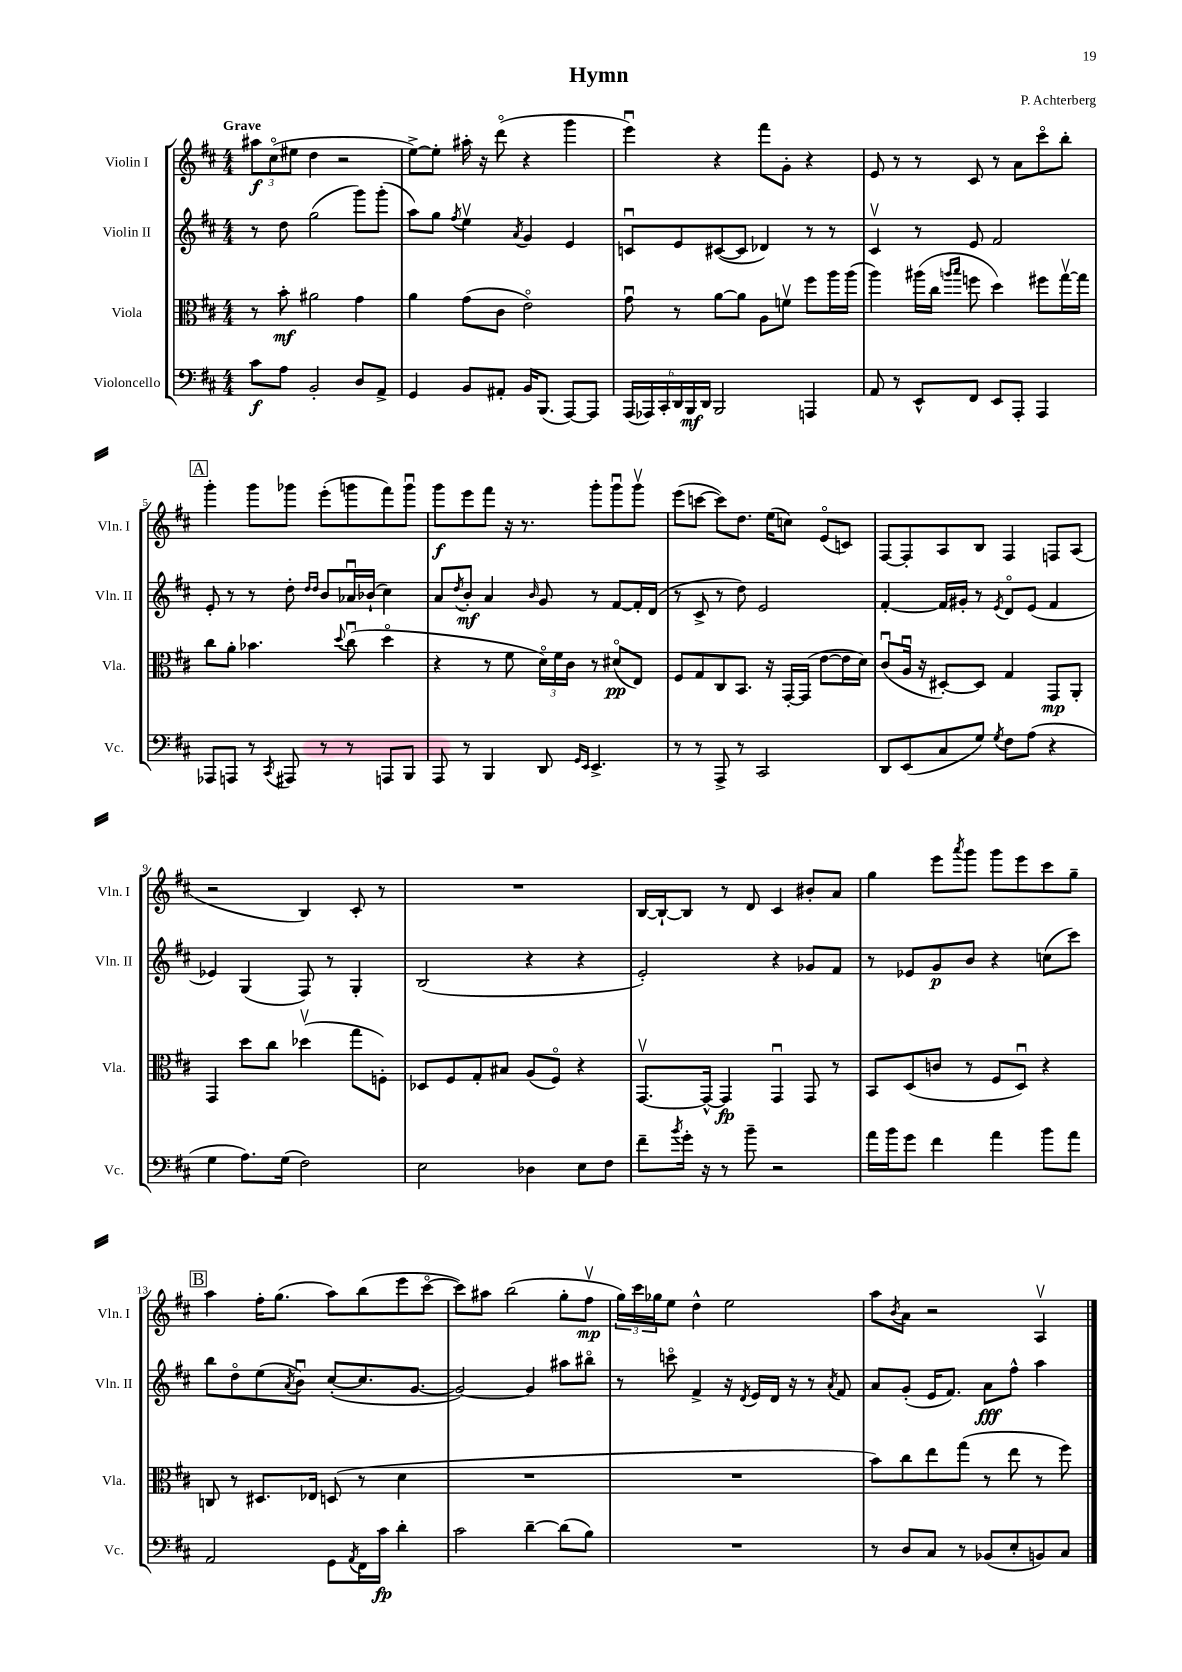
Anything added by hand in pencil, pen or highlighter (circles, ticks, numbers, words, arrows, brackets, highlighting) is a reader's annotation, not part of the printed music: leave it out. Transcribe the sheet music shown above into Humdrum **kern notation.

**kern	**kern	**kern	**kern
*staff4	*staff3	*staff2	*staff1
*clefF4	*clefC3	*clefG2	*clefG2
*k[f#c#]	*k[f#c#]	*k[f#c#]	*k[f#c#]
*M4/4	*M4/4	*M4/4	*M4/4
8c#\L	8r	8r	12aa#\L
.	.	.	(12cc#o\
8A\J	8b'\	8dd\	.
.	.	.	12ee#\J
2BB'/	2a#\	(2gg\	4dd\
.	.	.	2r
8D/L	4g\	8ggg\L)	.
8AA^/J	.	(8ggg'\J	.
=	=	=	=
4GG/	4a\	8aa\L)	[8ee^\L)
.	.	8gg\J	8ee'\]J
.	.	8qff#/	.
8BB/L	(8g\L	4eev\	16aa#'\
.	.	.	16r
8AA#'/J	8c#\J	.	(8dddo\
.	.	8qa/	.
16BB/LK	2eo\)	4g/	4r
(8.BBB/J	.	.	.
[8AAA/L)	.	4e/	4ggg\
8AAA/]J	.	.	.
=	=	=	=
(24AAA/LL	8gu\	8cu/L	4eeeu\)
24AAA-/)	.	.	.
24CC#'/	.	.	.
24DD/	8r	8e/	.
24BBB/	.	.	.
24DD/JJ	.	.	.
2BBB/	[8a\L	([8c#/	4r
.	8a\]J	8c#/]J	.
.	8A\L	4d-/)	8fff#\L
.	8fv\J	.	8g'\J
4AAA/	8ff#\L	8r	4r
.	16aa\L	8r	.
.	(16aa\JJ	.	.
=	=	=	=
8AA/	4aa\)	4c#v/	8e/
8r	.	.	8r
8EE^^/L	(16aa#\LL	8r	8r
.	16cc#\JJ	.	.
.	16qqaa/LL	.	.
.	16qqbb/JJ	.	.
8FF#/J	8ff\	8e/	8c#/
8EE/L	4dd\)	2f#/	8r
8AAA'/J	.	.	8a\L
4AAA/	8ff#\L	.	8ccc#o\
.	[16ggv\L	.	8bb'\J
.	16gg\]JJ	.	.
=	=	=	=
8AAA-/L	8cc#\L	8e'/	4ggg'\
8AAA/J	8a'\J	8r	.
8r	4.b-\	8r	8ggg\L
8qCC#/	.	.	.
8AAA#/	.	8dd'\	8ggg-\J
.	.	16qqdd/LL	.
.	.	16qqdd/JJ	.
8r	.	8b/L	(8eee'\L
.	8qqdd/	.	.
8r	(8cc#u\	16a-u/L	8ggg\
.	.	(16b-`/JJ	.
8AAA/L	4ddo\	4cc#\)	8fff#\)
8BBB/J	.	.	8gggu\J
=	=	=	=
8AAA/	4r	8a/L	8ggg\L
.	.	8qdd/	.
8r	.	8b'/J	8eee\
4BBB/	8r	4a/	8fff#\J
.	8f#\	.	16r
.	.	.	8.r
.	.	16qqb/	.
8DD/	24do\LL)	8g/	.
.	24f#\	.	.
.	24c#\JJ	.	.
16qqGG/LL	.	.	.
16qqEE/JJ	.	.	.
4.EE^/	8r	8r	8ggg'\L
.	(8d#o/L	[8f#/L	8gggu\
.	8E/J)	16f#'/]L	8gggv\J
.	.	(16d/JJ	.
=	=	=	=
8r	8F#/L	8r	(8eee\L
8r	8G/	8c#^/	[8ccc\J
8AAA^/	8C#/	8r	8ccc\]L)
8r	8.BB/J	8dd\)	8.dd\J
2CC#/	.	2e/	.
.	16r	.	(16ee\LK
.	[16GG'/LL	.	8cc\J)
.	(16GG/]JJ	.	.
.	[8e\L	.	(8eo/L
.	16e\]L	.	8c/J)
.	16d\JJ)	.	.
=	=	=	=
8DD/L	(8c#u/L	[4f#'/	[8F#/L
(8EE/	16Au/Jk	.	8F#'/]
.	16r	.	.
8C#/	[8D#'/L)	16f#/]LL	8A/
.	.	16g#'/JJ	.
8G/J)	8D#/]J	8r	8B/J
8qG/	.	8qe/	.
8F#\L	4G/	8do/L	4F#/
(8A\J	.	(8e/J	.
4r	8GG/L	4f#/	8F/L
.	8AA'/J	.	(8A/J
=	=	=	=
4G\	4GG/	4e-/)	2r
8.A\L)	8dd\L	(4G/	.
.	8cc#\J	.	.
(16G\Jk	.	.	.
2F#\)	(4dd-v\	8F#/)	4B/)
.	.	8r	.
.	8gg\L	4G'/	8c#'/
.	8F'\J)	.	8r
=	=	=	=
2E\	8D-/L	(2B/	1r
.	8F#/	.	.
.	8G'/	.	.
.	8B#/J	.	.
4D-\	(8A/L	4r	.
.	8F#o/J)	.	.
8E\L	4r	4r	.
8F#\J	.	.	.
=	=	=	=
8f#~\L	[8.GGv/L	2e'/)	[16B/LL
.	.	.	16B`/_J
8qb/	.	.	.
16g'\Jk	.	.	8B/]J
16r	16GG^^/_Jk	.	.
8r	4GG/]	.	8r
8b~\	.	.	8d/
2r	4GGu/	4r	4c#/
.	8GG/	8g-/L	8b#'/L
.	8r	8f#/J	8a/J
=	=	=	=
16a\LL	8BB/L	8r	4gg\
16b\J	.	.	.
8g\J	(8D/	8e-/L	.
4f#\	8c/J	8g/	8eee\L
.	.	.	8qaaa/
.	8r	8b/J	8ggg\J
4a\	8F#/L	4r	8ggg\L
.	8Du/J)	.	8eee\
8b\L	4r	(8cc\L	8ccc#\
8a\J	.	8ccc#\J)	8gg~\J
=	=	=	=
2AA/	8C/	8bb\L	4aa\
.	8r	8ddo\	.
.	8.D#/L	(8ee\	16ff#'\LK
.	.	.	(8.gg\J
.	.	8qa/	.
.	.	8bu\J)	.
.	16E-/Jk	.	.
8GG\L	(8D/	([8cc#'/L	8aa\L)
8qAA/	.	.	.
16FF#\L	8r	8.cc#/]	(8bb\
16c#\JJ	.	.	.
4d'\	4d\	.	8eee\
.	.	[8.g/J	.
.	.	.	[8ccc#o\J
=	=	=	=
2c#\	1r	2g/_)	8ccc#\]L)
.	.	.	8aa#\J
.	.	.	(2bb\
[4d~\	.	4g/]	.
(8d\]L	.	8aa#\L	8gg'\L
8B\J)	.	8bb#o\J	8ff#v\J
=	=	=	=
1r	1r	8r	24gg\LL)
.	.	.	24ccc#\
.	.	.	24gg-\J
.	.	8ccco\	8ee\J
.	.	4f#^/	4dd^^\
.	.	16r	2ee\
.	.	8qd/	.
.	.	16e/LL	.
.	.	16d/JJ	.
.	.	16r	.
.	.	8r	.
.	.	8qa/	.
.	.	8f#/	.
=	=	=	=
8r	8b\L)	8a/L	8aa\L
.	.	.	8qb/
8D/L	8cc#\	(8g'/J	8a\J
8C#/J	8ee\	16e/LK	2r
.	.	8.f#/J)	.
8r	(8gg\J	.	.
(8BB-/L	8r	8a\L	.
8E'/	8ee\	8ff#^^\J	.
8BB/)	8r	4aa\	4Av/
8C#/J	8ff#\)	.	.
==	==	==	==
*-	*-	*-	*-
